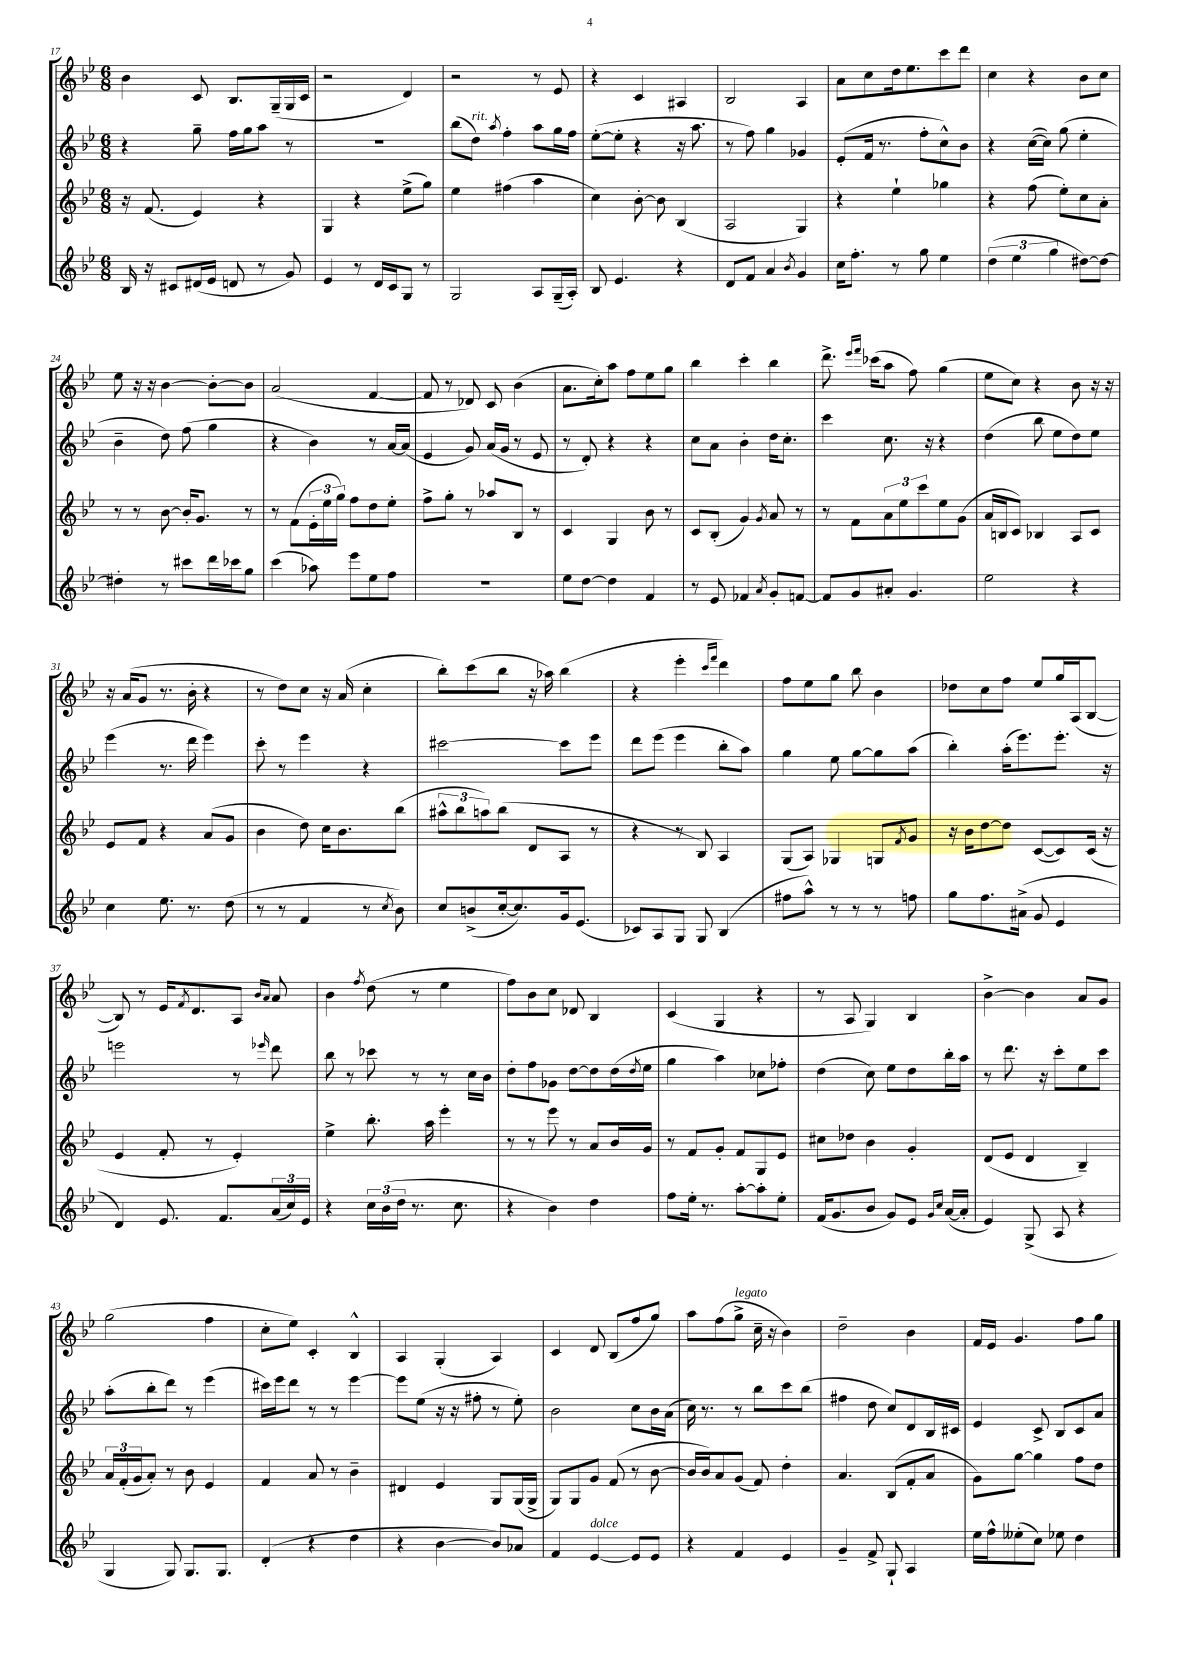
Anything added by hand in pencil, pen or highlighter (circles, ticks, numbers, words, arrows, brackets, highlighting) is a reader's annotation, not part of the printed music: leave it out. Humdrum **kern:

**kern	**kern	**kern	**kern
*staff4	*staff3	*staff2	*staff1
*clefG2	*clefG2	*clefG2	*clefG2
*k[b-e-]	*k[b-e-]	*k[b-e-]	*k[b-e-]
*M6/8	*M6/8	*M6/8	*M6/8
16B-	16r	4r	4b-
16r	(8.f	.	.
8c#	.	.	.
(16d#	4e-)	8gg~	8c
16e-	.	.	.
8d	.	16ff	8.B-
.	.	16gg	.
8r	4r	8aa	.
.	.	.	(16G~
8g)	.	8r	16G
.	.	.	16c
=	=	=	=
4e-	4G	2.r	2r
8r	4r	.	.
16d	.	.	.
16c	.	.	.
8G	(8ee-^	.	4d)
8r	8gg)	.	.
=	=	=	=
2G	4ee-	(8bb-	2r
.	.	8dd)	.
.	.	8qaa	.
.	(4ff#	4ff'	.
8A	4aa	8aa	8r
(16G~	.	16gg	8e-
16A')	.	16ff	.
=	=	=	=
8B-	4cc)	([8ee-'	4r
4.e-	.	8ee-']	.
.	[8b-'	4r	4c
.	8b-]	.	.
4r	(4B-	16r	4A#
.	.	8.aa	.
=	=	=	=
8d	2A	8r	2B-
8f	.	8ff)	.
4a	.	4gg	.
8qb-	.	.	.
4g	4G)	4g-	4A
=	=	=	=
16cc	4r	(8e-'	8a
8.ff'	.	.	.
.	.	16f	8cc
.	.	8.r	.
8r	4ee-`	.	16dd
.	.	.	8.ee-
8gg	.	8ff'	.
4ee-	4gg-	8cc^^)	8ccc
.	.	8b-	8ddd
=	=	=	=
(6dd	4r	4r	4cc
6ee-	.	.	.
.	(8ff	([16cc	4r
.	.	16cc])	.
6gg	.	.	.
.	8ee-')	(8gg	.
[8dd#)	8cc	4ee-'	8b-
8dd#_	8a'	.	8cc
=	=	=	=
4dd#']	8r	4b-~	8ee-
.	8r	.	16r
.	.	.	16r
8r	[8b-	8dd)	[4b-
8ccc#	16b-']	(8ff	.
.	8.g	.	.
16ddd	.	4gg	8b-'_
16ccc-	.	.	.
8gg	8r	.	8b-]
=	=	=	=
(4ccc	8r	4r	(2a
.	(8f	.	.
8aa-)	24e-'	4b-)	.
.	24ee-	.	.
.	24gg)	.	.
8eee-	8ff	.	.
8ee-	8dd	8r	[4f
8ff	8ee-'	[16a	.
.	.	(16a]	.
=	=	=	=
2.r	8ff^	4e-	8f]
.	8gg'	.	8r
.	8r	8g)	8d-)
.	8aa-	(16a	8c
.	.	16g	.
.	8B-	8r	(4b-
.	8r	8e-	.
=	=	=	=
8ee-	4c	8r	8.a
[8dd	.	8d')	.
.	.	.	16cc')
4dd]	4G	4r	8aa
.	.	.	8ff
4f	8b-	4r	8ee-
.	8r	.	8gg
=	=	=	=
8r	8c	8cc	4bb-
8e-	(8B-'	8a	.
4f-	4g)	4b-'	4ccc'
8qa	8qg	.	.
8g'	8a	16dd	4bb-
.	.	8.cc'	.
[8f	8r	.	.
=	=	=	=
8f]	8r	4ccc	8.ddd^
8g	8f	.	.
.	.	.	16qqeee-
.	.	.	16qqfff
.	.	.	(16ccc-
8a#'	12a	8.cc	8aa
.	12ee-	.	.
4.g	.	.	8ff)
.	12ccc	.	.
.	.	16r	.
.	8ee-	4r	(4gg
.	(8g	.	.
=	=	=	=
2ee-	16a	(4dd	8ee-
.	16B	.	.
.	8c)	.	8cc)
.	4B-	8bb-	4r
.	.	8ee-	.
4r	8A	8dd)	8b-
.	8c	8ee-	16r
.	.	.	16r
=	=	=	=
4cc	8e-	(4eee-	16r
.	.	.	(16a
.	8f	.	8g
8.ee-	4r	8.r	8.r
8.r	.	16ddd	16b-'
.	(8a	4eee-)	4r
(8dd	8g	.	.
=	=	=	=
8r	4b-	8ccc'	8r
8r	.	8r	8dd)
4f	8dd)	4eee-	8cc
.	16cc	.	16r
.	8.b-	.	(16a
8r	.	4r	4cc'
8qcc	.	.	.
8b-)	(8bb-	.	.
=	=	=	=
8cc	12aa#^^	[2ccc#	8bb-')
.	12bb-	.	.
(8b^	.	.	(8ccc
.	12aa)	.	.
[16cc'	(8bb-	.	8bb-
8.cc])	.	.	.
.	8d	.	16r
.	.	.	16aa-)
16g	8A	8ccc#]	(4bb-
(8.e-	.	.	.
.	8r	8eee-	.
=	=	=	=
8c-)	4r	8ddd	4r
8A	.	(8eee-	.
8G	8r	4eee-	4eee-'
8G	8B-)	.	.
.	.	.	16qqccc
.	.	.	16qqfff
(4B-	4A	8bb-'	4ddd)
.	.	8aa)	.
=	=	=	=
8ff#	(8G	4gg	8ff
8aa^^)	8A)	.	8ee-
8r	4G-	8ee-	8gg
8r	.	[8gg	8bb-
8r	8G	8gg]	4b-
.	8qf	.	.
8ff	8g	(8aa	.
=	=	=	=
8gg	16r	4bb-')	8dd-
.	16b-	.	.
8.ff	[8dd	.	8cc
.	8dd]	(16aa'	8ff
(16a#^	.	8.eee-)	.
8g	([8c	.	8ee-
4e-	8c])	8.eee-'	16gg
.	.	.	(16A
.	(16c	.	[8B-
.	16r	16r	.
=	=	=	=
4d)	4e-	2eee	8B-])
.	.	.	8r
8.e-	8f'	.	16e-
.	.	.	8qf
.	.	.	8.d
.	8r	.	.
8.f	.	.	.
.	4e-')	8r	8A
.	.	.	16qqb-
.	.	16qqeee-	16qqa
(24a	.	8ddd	8a
24cc)	.	.	.
24e-	.	.	.
=	=	=	=
4r	4ee-^	8bb-	4b-
.	.	8r	.
.	.	.	8qff
24cc	8.bb-'	8ccc-	(8dd
(24b-	.	.	.
24dd	.	.	.
8.r	.	8r	8r
.	16aa	.	.
.	4eee-'	8r	4ee-
8.cc	.	.	.
.	.	16cc	.
.	.	16b-	.
=	=	=	=
4r	8r	8dd'	8ff)
.	8r	8ff	8b-
4b-)	8eee-	8g-	8cc
.	8r	[8dd	8d-
4dd	8a	8dd]	4B-
.	16b-	(16dd	.
.	.	8qdd	.
.	16g	16ee-	.
=	=	=	=
8ff	8r	4gg	(4c
16ee-'	8f	.	.
8.r	.	.	.
.	8g'	4aa)	4G
[8aa'	8f	.	.
8aa']	8G	8cc-	4r
8ee-'	8e-	8ff-'	.
=	=	=	=
(16f	8cc#	(4dd	8r
8.g	.	.	.
.	8dd-	.	8A
8b-	4b-	8cc)	4G)
8g)	.	8ee-	.
8e-	4g'	8dd	4B-
16qqg	.	.	.
16qqcc	.	.	.
([16a	.	16bb-'	.
16a']	.	16aa	.
=	=	=	=
4e-)	(8d	8r	[4b-^
.	8e-	8.ddd	.
(8G^	4d	.	4b-]
.	.	16r	.
8A	.	8ccc'	.
4r	4B-~)	8ee-	8a
.	.	8ccc	8g
=	=	=	=
4G	24a	(8aa'	(2gg
.	(24f'	.	.
.	24g	.	.
.	8a')	8bb-'	.
8G)	8r	8ddd)	.
8.G	8b-	8r	.
.	4e-	(4eee-	4ff
8.G	.	.	.
=	=	=	=
(4d'	4f	16ccc#)	8cc'
.	.	16eee-	.
.	.	8ddd	8ee-)
4r	8a	8r	4c'
.	8r	8r	.
4dd	4b-~	[4eee-	4B-^^
=	=	=	=
4r	4d#	8eee-]	4A
.	.	(8ee-	.
[4b-	4e-	16r	(4G'
.	.	16r	.
.	.	8ff#'	.
8b-])	8G	8r	4A)
8a-	(16G	8ee-')	.
.	16G^	.	.
=	=	=	=
4f	8G)	2b-	4c
.	8G	.	.
[4e-	8g	.	8d
.	(8f	.	(8B-
8e-]	8r	8cc	8ff
8e-	[8b-	16b-	8gg)
.	.	(16a	.
=	=	=	=
4r	16b-]	16cc)	8aa
.	16b-)	8.r	.
.	8a	.	(8ff
4f	(8g	8r	8gg^
.	8f)	8bb-	16cc~
.	.	.	16r
4e-	4dd'	8ccc	4b-)
.	.	(8bb-	.
=	=	=	=
4g~	4.a	4ff#	2dd~
8f^	.	8dd	.
8G`	(8B-	8cc)	.
4A	8f'	8d	4b-
.	8a	16B-	.
.	.	16c#	.
=	=	=	=
16ee-	8g)	4e-	16f
16ff^^	.	.	16e-
(8ee--'	[8gg	.	4.g
8cc)	4gg]	8c^	.
8ee-	.	8B-	.
4dd	8ff	8c	8ff
.	8dd	8a	8gg
==	==	==	==
*-	*-	*-	*-
